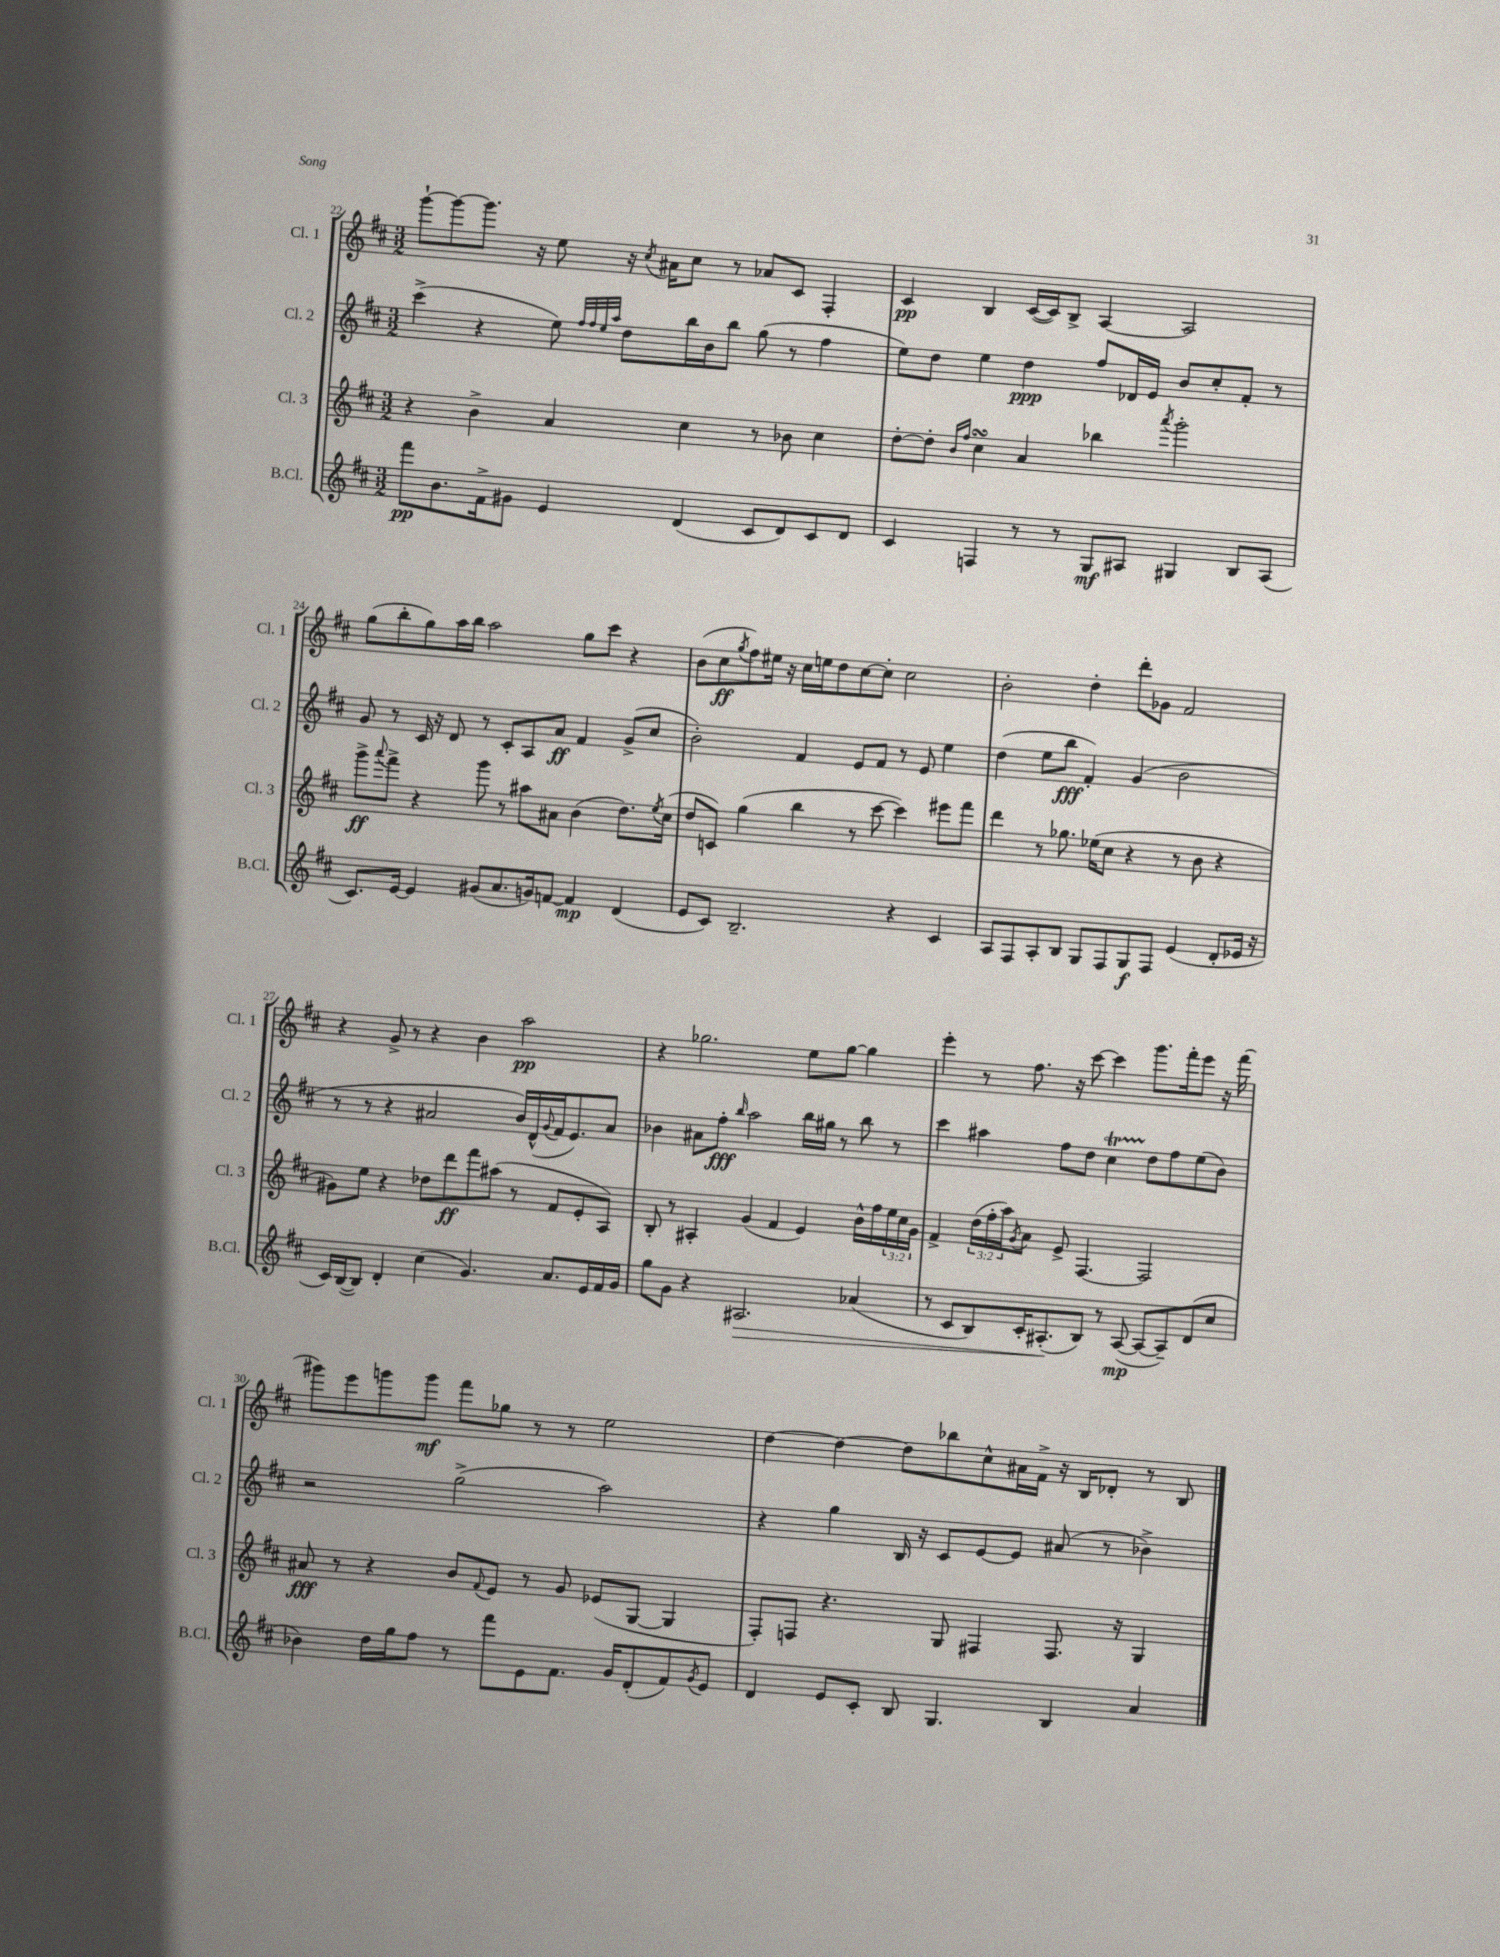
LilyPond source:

<<
\new StaffGroup <<
\new Staff = "s0" \with { instrumentName = "Cl. 1" shortInstrumentName = "Cl. 1" } {
    \clef treble \key d \major \numericTimeSignature \time 3/2
    g'''8~-! g'''8~ g'''8. r16 e''8 r16 \acciaccatura { cis''8 } ais'16 cis''8 r8 aes'8 cis'8 fis4-. |
    cis'4\pp b4 cis'16~( cis'16) b8-> a4~ a2 |
    g''8( b''8-. g''8) a''16 b''16 a''2 g''8 cis'''8 r4 |
    b'8( cis''8\ff \acciaccatura { g''8 } fis''8) eis''16 r16 cis''16 e''16 d''8 cis''8~ cis''8-. cis''2 |
    b'2-. d''4-. d'''8-. ges'8 fis'2 |
    r4 g'8-> r8 r4 b'4 a''2\pp |
    r4 ges''2. e''8 ges''8~ ges''4 |
    e'''4-. r8 fis''8. r16 cis'''8~ cis'''4 g'''8. fis'''16-. e'''8 r16 fis'''16( |
    gis'''8) e'''8 g'''8 g'''8\mf fis'''8 ges''8 r8 r8 e''2 |
    d''4~ d''4~ d''8 bes''8 cis''8-^ ais'16 fis'16-> r16 b16 des'8-. r8 b8 \bar "|." |
}
\new Staff = "s1" \with { instrumentName = "Cl. 2" shortInstrumentName = "Cl. 2" } {
    \clef treble \key d \major \numericTimeSignature \time 3/2
    cis'''4->( r4 e''8) \grace { fis''32 fis''32 e''32 a''32 } d''8 b''16 b'16 b''8 g''8( r8 fis''4 |
    e''8) d''8 e''4 d''4\ppp fis''8 des'16 e'16 b'8 cis''8-. fis'8-. r8 |
    g'8 r8 cis'16 r16 d'8 r8 cis'8-. a8 a'8\ff fis'4 g'8->( cis''8 |
    b'2-.) fis'4 e'8 fis'8 r8 e'8 e''4 |
    d''4( e''8 b''8\fff fis'4-.) g'4( b'2 |
    r8 r8 r4 ais'2 b'16) d'16-^( \appoggiatura { g'8 } fis'16 e'8.) ais'8 |
    bes'4 ais'8 fis''8-.\fff \grace { b''16 } a''2 b''16 gis''16 r8 b''8 r8 |
    cis'''4 ais''4 fis''8 d''8 cis''4\startTrillSpan d''8\stopTrillSpan fis''8 e''8( b'8) |
    r2 g''2->( a''2) |
    r4 g''4 b16 r16 cis'8 e'8~ e'8 ais'8( r8 bes'4->) \bar "|." |
}
\new Staff = "s2" \with { instrumentName = "Cl. 3" shortInstrumentName = "Cl. 3" } {
    \clef treble \key d \major \numericTimeSignature \time 3/2 \override Staff.TupletNumber.text = #tuplet-number::calc-fraction-text
    r4 b'4-> a'4 cis''4 r8 bes'8 cis''4 |
    d''8~-. d''8-. \grace { b'16 fis''16 } cis''4\turn a'4 bes''4 \acciaccatura { a'''8 } g'''2-. |
    g'''8->\ff \appoggiatura { a'''8 } fis'''8-> r4 g'''8 r8 ais''8 ais'8 b'4( d''8.) \acciaccatura { e''8 } cis''16( |
    d''8 c'8) g''4( b''4 r8 cis'''8~ cis'''4) eis'''8 fis'''8 |
    d'''4 r8 ges''8. ees''16( cis''8 r4 r8 b'8 r4 |
    gis'8) e''8 r4 des''8 d'''8\ff fis'''8 ais''8( r8 fis'8 e'8-. a8) |
    b8-. r8 ais4-. g'4( fis'4 e'4) b'16-^ fis''16 \tuplet 3/2 { e''16 cis''16 g'16 } |
    fis'4-> \tuplet 3/2 { d''16( fis''16-. a''16) } \acciaccatura { g'8 } a'8 e'8-> fis4.~ fis2 |
    ais'8\fff r8 r4 b'8 \appoggiatura { fis'8 } e'8 r8 g'8 ees'8( g8~ g4 |
    fis8-.) f8 r4. g8 fis4 fis8. r16 g4 \bar "|." |
}
\new Staff = "s3" \with { instrumentName = "B.Cl." shortInstrumentName = "B.Cl." } {
    \clef treble \key d \major \numericTimeSignature \time 3/2
    fis'''8\pp b'8. fis'16-> gis'8 e'4 d'4( cis'8 d'8) cis'8 d'8 |
    cis'4 f4 r8 r8 g8\mf ais8 gis4 b8 ais8( |
    cis'8.) e'16~ e'4 gis'8( a'8. g'16) f'8~ f'4\mp d'4( |
    e'8 cis'8) b2.-- r4 cis'4 |
    a8 fis8 a8-. b8 g8 fis8 g8\f fis8 e'4( d'8-. ees'16 r16 |
    cis'16) b16~( b8) d'4-. cis''4( g'4.) a'8. e'16 fis'16 g'16 |
    g''8 g'8 r4 ais2.\> aes'4( |
    r8 cis'8 b8) cis'16-. ais8.-.\!( b8) r8 ais8~\mp( ais8~ ais8--) d'8( cis''8 |
    bes'4) d''16 g''16 fis''8 r8 fis'''8 e'8 fis'8. g'16 d'8-.( fis'8) \acciaccatura { g'8 } e'8 |
    d'4 e'8 cis'8-. b8 g4. b4 a'4 \bar "|." |
}
>>
>>
\layout { \context { \Score currentBarNumber = #22 } }
